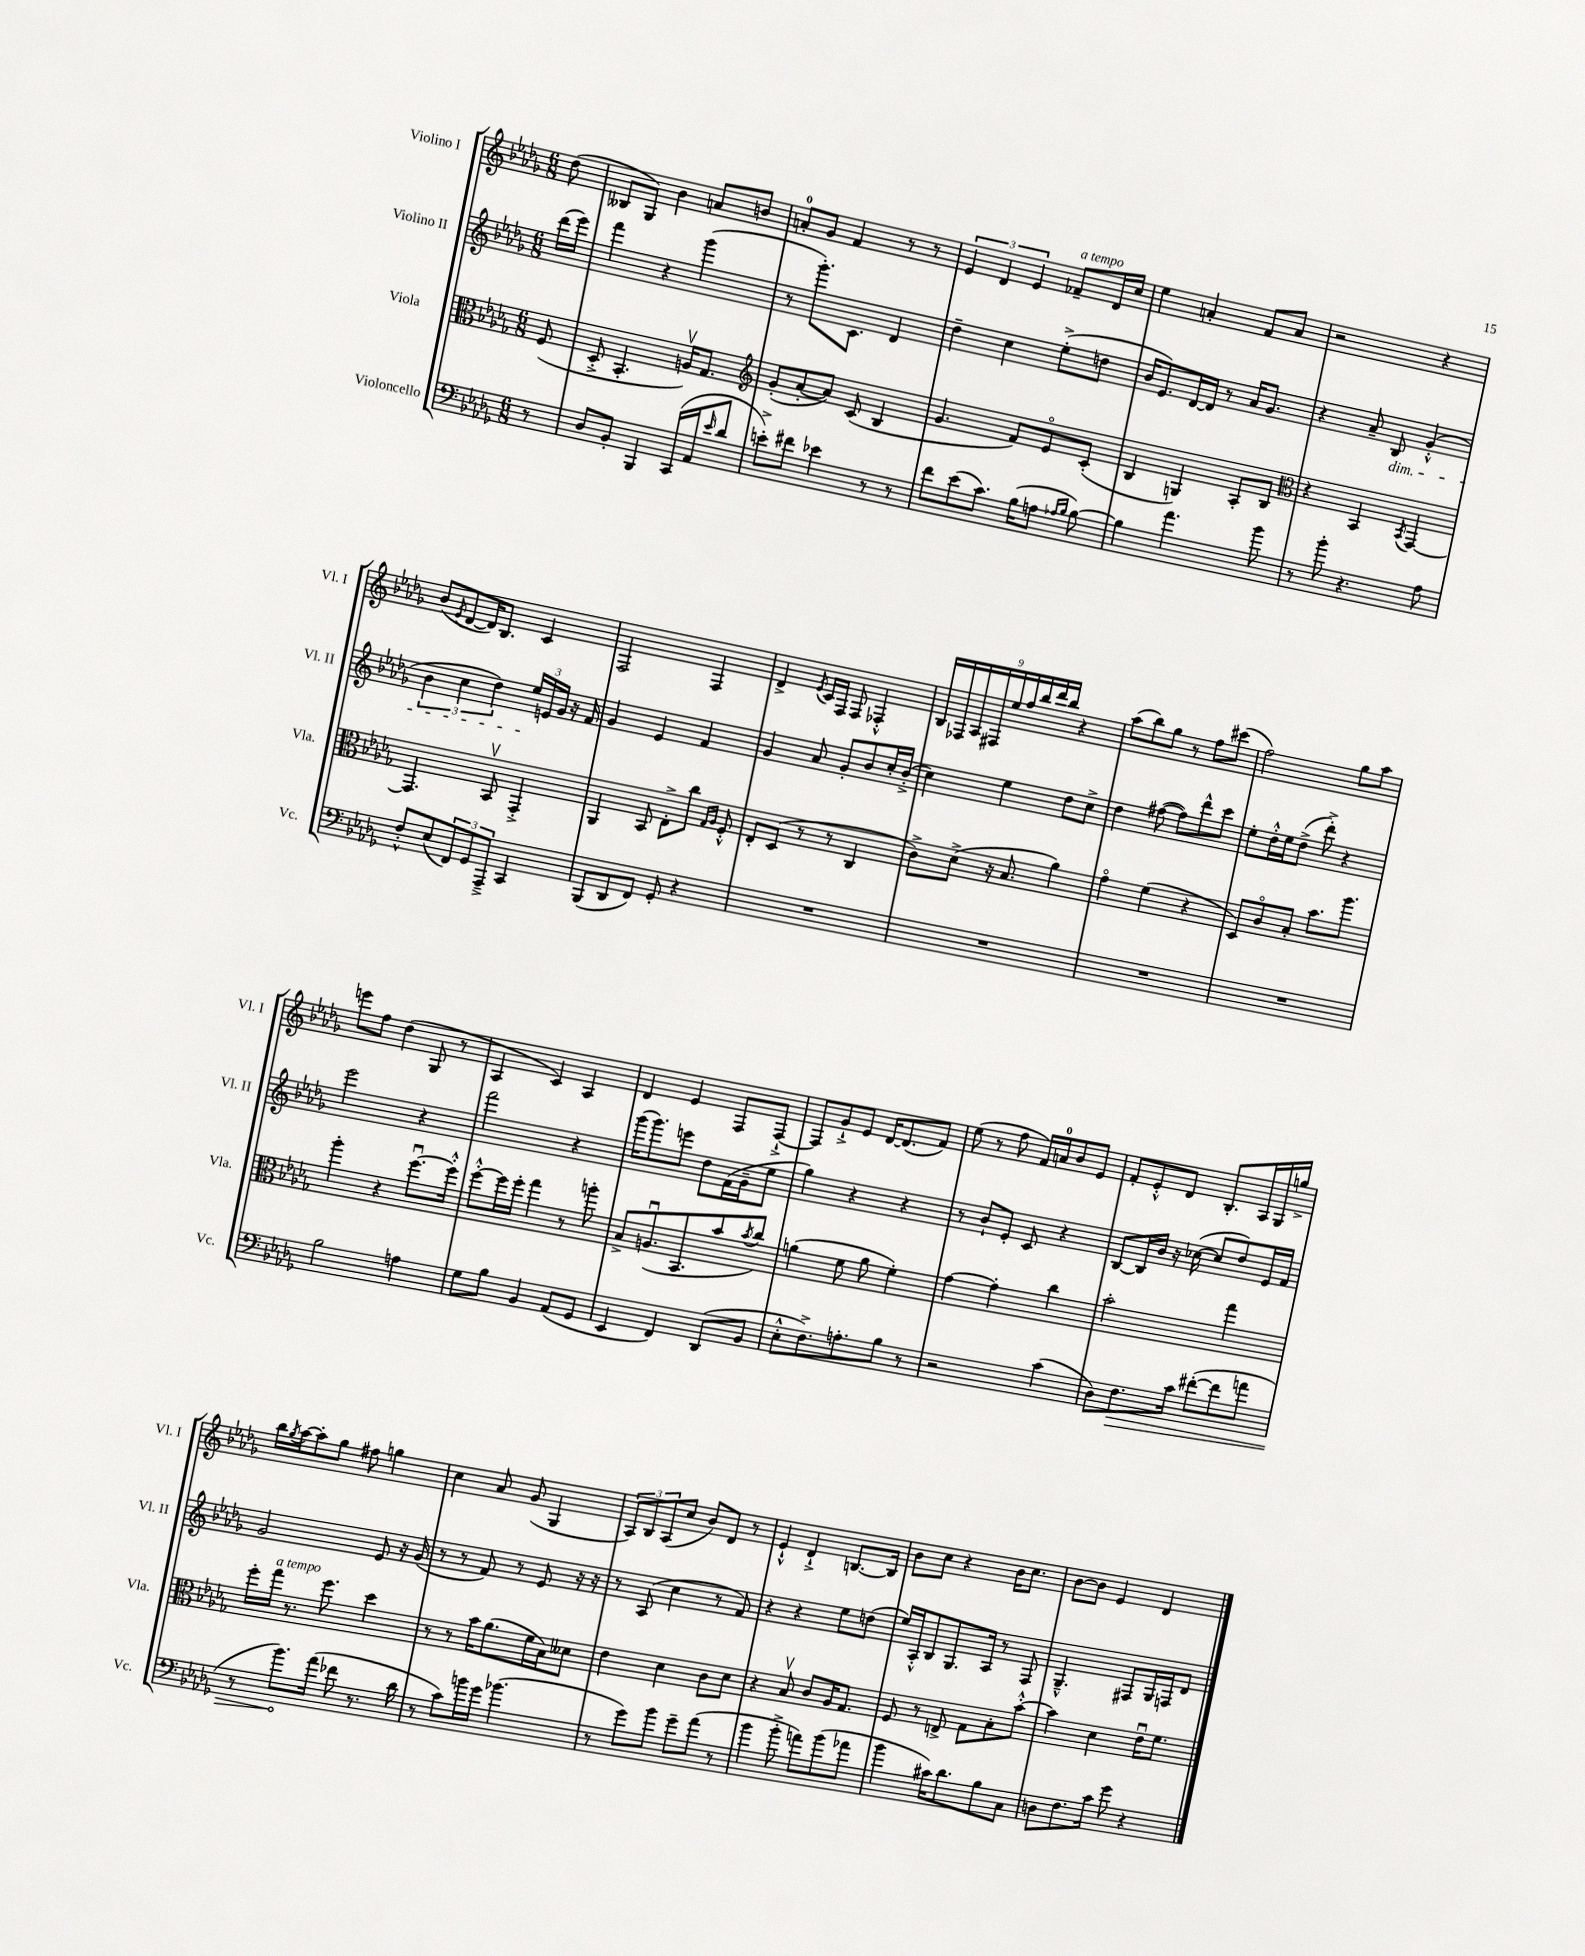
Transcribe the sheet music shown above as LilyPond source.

<<
\new StaffGroup <<
\new Staff = "s0" \with { instrumentName = "Violino I" shortInstrumentName = "Vl. I" } {
    \clef treble \key des \major \numericTimeSignature \time 6/8 \partial 8
    des''8( |
    beses8 ges8) bes'4 a'8 b'8 |
    a'8-0-. ges'8 f'4 r8 r8 |
    \tuplet 3/2 { ees'4 des'4 ees'4 } fes'8--^\markup { \italic "a tempo" } des'16 c''16 |
    ees''4 a'4-. f'8 a'8 |
    r2 r4 |
    bes'8( \acciaccatura { ees'8 } des'8~ des'16) bes8. c'4 |
    f2 f4 |
    des'4-> \acciaccatura { ees'8 } c'16 f16 f8 fes4-.-^ |
    \tuplet 9/8 { bes16 fes16 aes16 fis16 ees''16 f''16 bes''16 des'''16 bes''16 } r4 |
    aes''8( bes''8) ges''8 r8 f''8 cis'''8( |
    f''2) ges''8 aes''8 |
    e'''8 f''8 des''4( ges8 r8 |
    aes4 c'4) aes4 |
    des'4 ees'4 f8 f8~-!-> |
    f8 ges'8-!-> ees'8 des'16~ des'8.( f'8) |
    ees''8( r8 f''8 f'16) a'16-0 bes'8 ees'8 |
    f'8-. ees'8-.-^ des'8 bes8.-. aes16 ges16 g''16-> |
    bes''16 \acciaccatura { ges''8 } aes''16~ aes''8-. ges''8 fis''8 g''4 |
    c''4 aes'8 ges'8( ges4 |
    \tuplet 3/2 { aes8) bes8 aes8( } c''8 bes'8) des'8 r8 |
    ees'4-!-^ des'4-!-> b8.~ b16 |
    bes'8 c''8 r4 bes'16 c''8. |
    bes'8~ bes'8 ees'4 des'4 \bar "|." |
}
\new Staff = "s1" \with { instrumentName = "Violino II" shortInstrumentName = "Vl. II" } {
    \clef treble \key des \major \numericTimeSignature \time 6/8 \partial 8
    des'''16( ees'''16) |
    f'''4 r4 ges'''4( |
    r8 ges'''8.-.) c'8. des'4 |
    des''4-- c''4 ees''8-.->( d''8 |
    bes'16 ees'8.) des'16~ des'16 r8 aes'16 ges'8. |
    r4 aes'8-- bes8\dim ges'4-.-^( |
    \tuplet 3/2 { bes'4 c''4 des''4) } \tuplet 3/2 { ees''16\! e'16 ges'16 } r16 f'16 |
    ges'4 ees'4 f'4 |
    ges'4 aes'8 ges'8-. bes'8 c''16-. bes'16-.->( |
    c''4) ees''4 des''8 c''8-> |
    des''4 fis''8~( fis''8) des'''8-^ c'''8 |
    ees''8-. des''16-.-^ ees''16 des''8->( des'''8-.->) r4 |
    ees'''2 r4 |
    f'''2 r4 |
    ges'''16( ges'''8.) e'''8 des''8 f'16( ges'16-- ees''8 |
    ges''4) r4 r4 |
    r8 bes'8-! ees'8-. c'8 r4 |
    bes8~ bes16 bes'16 r16 ces''16~( ces''8 des''8) ees'16 f'16 |
    ges'2 ees'8 r16 ges'16( |
    r8 r8 f'8) r8 ees'8 r16 r16 |
    r8 aes8( c''4 r8 f'8) |
    r4 r4 ees''8 d''8( |
    ees''16) aes16-.-^ bes8 ges8. aes16 r8 f8 |
    ges4.---^ fis8 ges16 f16 des'8 \bar "|." |
}
\new Staff = "s2" \with { instrumentName = "Viola" shortInstrumentName = "Vla." } {
    \clef alto \key des \major \numericTimeSignature \time 6/8 \partial 8
    f8( |
    des8-.-> bes,4.-. a16\upbow) ges8. |
    \clef treble ges'8-.( aes'8~-. aes'8) c'8( bes4 |
    ges'4. f'8) ees'8\flageolet c'8-.( |
    bes4 g4) aes8-. bes8 |
    \clef alto r4 bes,4 \acciaccatura { bes,8 } ges,4~ |
    ges,4. bes,8\upbow ges,4-.-> |
    aes,4 bes,8 ees8-.-> c''8 \grace { ges16 aes16 } f8-.-^ |
    ees8-. des8( r8 r8 c4 |
    c'8->) des'8->( r16 bes8. aes'4) |
    ges'4\flageolet f'4( r4 |
    des8) c'8\flageolet bes8-. bes'8. aes''8. |
    aes''4-. r4 f''8.~\downbow f''16-.-^ |
    f''8~-.-^ f''16 f''16-. ges''4 r8 a''8-. |
    bes8-> a8.\downbow( bes,8. bes'8 \acciaccatura { bes'8 } c''8) |
    a'4( f'8 a'8 f'4-.) |
    ges'4~ ges'4-. c''4 |
    bes'2-. ges''4 |
    f''16-. ges''16^\markup { \italic "a tempo" } r8. f''8. des''4 |
    r8 r8 bes'16 aes'8.( f'16 bes16) deses'8 |
    ees'4 des'4 c'8 des'8 |
    r4 bes8\upbow c'8 aes16 ges8. |
    f8 r8 e8-> ges8 bes8-. bes'8~-.-^ |
    bes'4 des'4 ees'16\downbow f'8. \bar "|." |
}
\new Staff = "s3" \with { instrumentName = "Violoncello" shortInstrumentName = "Vc." } {
    \clef bass \key des \major \numericTimeSignature \time 6/8 \partial 8
    r8 |
    des8 bes,8-. bes,,4 c,16( aes,16 \grace { ees'16 } des'8 |
    e'8-.->) fis'8 ees'4 r8 r8 |
    f'8 ees'8( c'8.) bes16( a8 \grace { aes16 bes16 } bes8~) |
    bes4 aes'4. bes'8 |
    r8 bes'8-. r4. aes8 |
    f8-.-^ ees8( \tuplet 3/2 { f,8) ges,8 aes,,8---> } c,4 |
    bes,,8( des,8 f,8) ges,8-. r4 |
    R2. |
    R2. |
    R2. |
    R2. |
    bes2 a4 |
    ges8 bes8 bes,4 aes,8( ges,8 |
    ees,4 f,4) des,8( bes,8 |
    ees8-.-^ f8.->) a8.-. bes8 r8 |
    r2 c'4( |
    des8) \once \override Hairpin.circled-tip = ##t f8.\> c'16 fis'8~-.( fis'8 a'8 |
    r8 bes'8.\!) aes'16( fes'8 r8. des'16 |
    r8 c'8) b'16 ges'16 bes'4.( |
    r8 ges'8) bes'8 ges'8-- aes'8( r8 |
    bes'4 bes'8-.-> a'8) bes'8( aes'8 |
    bes'4 cis'16) des'8. bes8 c8 |
    d8 f8. c'16 ges'8 r4 \bar "|." |
}
>>
>>
\layout { \context { \Score \remove "Bar_number_engraver" } }
